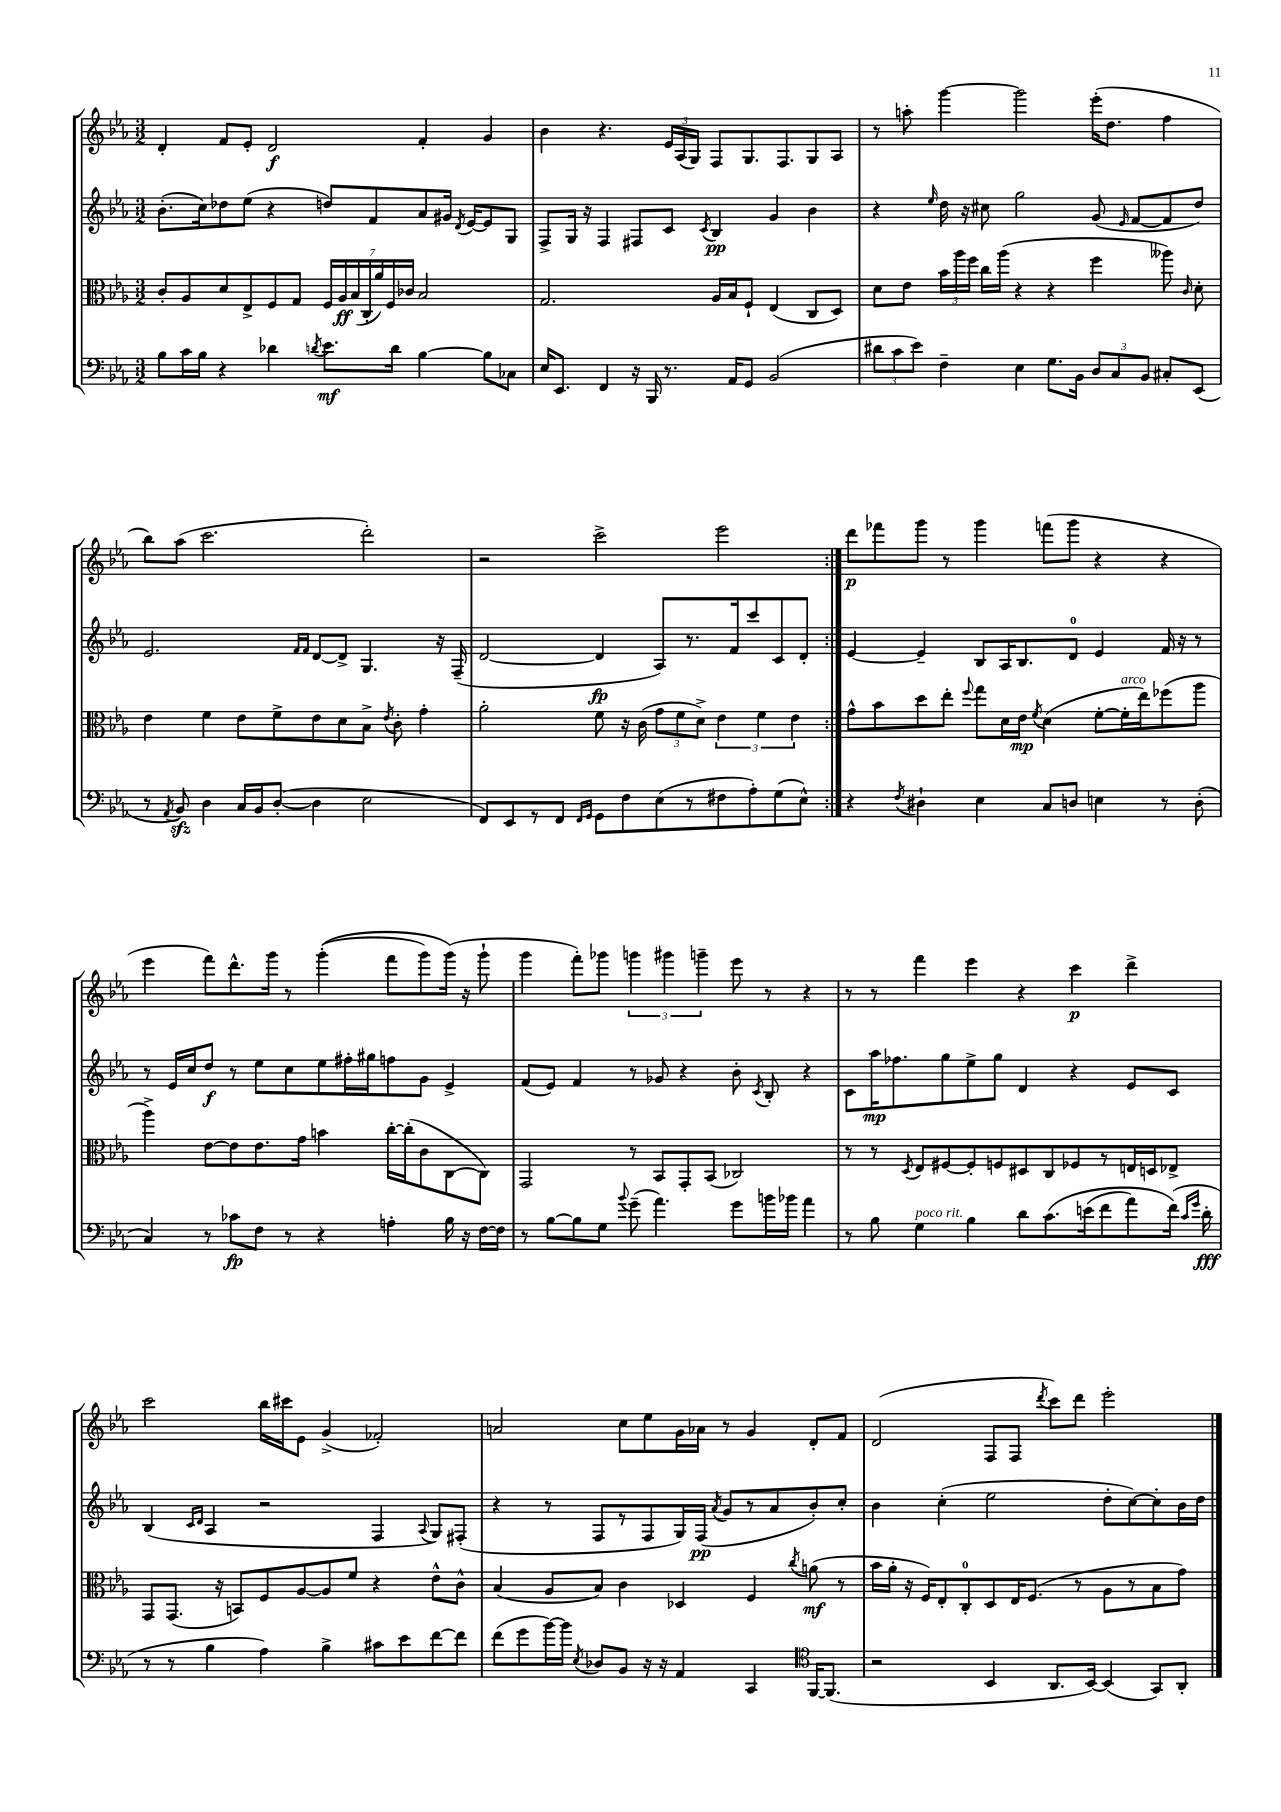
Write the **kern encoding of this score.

**kern	**kern	**kern	**kern
*staff4	*staff3	*staff2	*staff1
*clefF4	*clefC3	*clefG2	*clefG2
*k[b-e-a-]	*k[b-e-a-]	*k[b-e-a-]	*k[b-e-a-]
*M3/2	*M3/2	*M3/2	*M3/2
8B-	8c'	(8.b-'	4d'
16c	8A-	.	.
16B-	.	16cc)	.
4r	8d	8dd-	8f
.	8E-^	(8ee-	8e-'
4d-	8F	4r	2d
.	8G	.	.
8qd	.	.	.
8.e-	28F	8dd)	.
.	28A-	.	.
.	(28B-	.	.
.	28C'	.	.
.	.	8f	.
.	28a-)	.	.
.	28F	.	.
16d	.	.	.
.	28c-	.	.
[4B-	2B-	8a-	4f'
.	.	16g#	.
.	.	8qd	.
.	.	[16e-	.
8B-]	.	8e-]	4g
8C-	.	8G	.
=	=	=	=
16E-	2.G	8F^	4b-
8.EE-	.	.	.
.	.	16G	.
.	.	16r	.
4FF	.	4F	4.r
16r	.	8F#	.
16BBB-	.	.	.
8.r	.	8c	24e-
.	.	.	(24A-
.	.	.	24G)
.	.	8qc	.
.	16A-	4B-	8F
16AA-	16B-	.	.
8GG	8F`	.	8.G
(2BB-	(4E-	4g	.
.	.	.	8.F
.	8C	4b-	8G
.	8D)	.	8A-
=	=	=	=
12d#	8d	4r	8r
12c	.	.	.
.	8e-	.	8aa'
12e-)	.	.	.
.	.	16qqee-	.
4F~	24b-	16dd	[4ggg
.	24aa-	.	.
.	.	16r	.
.	24ff	.	.
.	16cc	8cc#	.
.	(16aa-	.	.
4E-	4r	2gg	2ggg]
8.G	4r	.	.
16BB-	.	.	.
12D	4ff	(8g	(16eee-'
.	.	.	8.dd
12C	.	.	.
.	.	16qqe-	.
.	.	[8f	.
12BB-	.	.	.
8C#'	8aa--)	8f]	4ff
.	16qqc	.	.
(8EE-	8d'	8dd)	.
=	=	=	=
8r	4e-	2.e-	8bb-)
8qAA-	.	.	.
8BB-)	.	.	(8aa-
4D	4f	.	2.ccc
16C	8e-	.	.
16BB-	.	.	.
([8D'	8f^	.	.
.	.	16qqf	.
.	.	16qqf	.
4D]	8e-	[8d	.
.	8d	8d^]	.
2E-	8B-^	4.G	2ddd')
.	8qe-	.	.
.	8c'	.	.
.	4g'	.	.
.	.	16r	.
.	.	(16F~	.
=	=	=	=
8FF)	2a-'	[2d	2r
8EE-	.	.	.
8r	.	.	.
8FF	.	.	.
16qqFF	.	.	.
16qqGG	.	.	.
8GG	8f	4d]	2ccc^
8F	16r	.	.
.	(16c	.	.
(8E-	12g	8A-)	.
.	12f	.	.
8r	.	8.r	.
.	12d^)	.	.
8F#	6e-	.	2eee-
.	.	16f	.
8A-')	.	8ccc	.
.	6f	.	.
(8G	.	8c	.
.	6e-	.	.
8E-^^)	.	8d'	.
=:|!	=:|!	=:|!	=:|!
4r	8g^^	[4e-	8ddd
.	8b-	.	8fff-
8qF	.	.	.
4D#`	8dd	4e-~]	8ggg
.	8ee-'	.	8r
.	8qqff	.	.
4E-	8gg	8B-	4ggg
.	16d	16A-	.
.	16e-	8.B-	.
.	8qf	.	.
8C	(4d	.	(8fff
8D	.	8d	8ggg
4E	[8f'	4e-	4r
.	16f']	.	.
.	16ee-)	.	.
8r	(8ff-	16f	4r
.	.	16r	.
(8D'	8aa-	8r	.
=	=	=	=
4C)	4aa-^)	8r	4eee-
.	.	16e-	.
.	.	16cc	.
8r	[8e-	8dd	8fff)
8c-	8e-]	8r	8.ddd^^
8F	8.e-	8ee-	.
.	.	.	16ggg
8r	.	8cc	8r
.	16g	.	.
4r	4b	8ee-	&((4ggg'
.	.	16ff#'	.
.	.	16gg#	.
4A'	[16cc'	8ff	8fff
.	(16cc']	.	.
.	8c	8g	8ggg)
16B-	[8C	4e-^	(16ggg&)
16r	.	.	16r
[16F	8C])	.	8ggg`
16F]	.	.	.
=	=	=	=
8r	2GG	(8f	4ggg
[8B-	.	8e-)	.
8B-]	.	4f	8fff')
8G	.	.	8ggg-
8qqb-	.	.	.
(8g~	8r	8r	6ggg
4.a-)	8BB-	8g-	.
.	.	.	6ggg#
.	8GG'	4r	.
.	.	.	6ggg~
.	(8BB-	.	.
8g	2C-)	8b-'	8eee-
.	.	8qc	.
16b	.	8B-'	8r
16b-	.	.	.
4a-	.	4r	4r
=	=	=	=
8r	8r	8c	8r
8B-	8r	16aa-	8r
.	.	8.ff-	.
.	8qD	.	.
4G	8E-	.	4fff
.	[8F#	8gg	.
4B-	8F#']	8ee-^	4eee-
.	8F	8gg	.
8d	8D#	4d	4r
&(8.c	8C	.	.
.	8F-	4r	4ccc
(16e	.	.	.
8f	8r	.	.
8a-)	16E	8e-	4ddd^
.	16D	.	.
(16f&)	8E-^	8c	.
16qqc	.	.	.
16qqg	.	.	.
16d'	.	.	.
=	=	=	=
8r	8GG	(4B-	2ccc
8r	(8.GG	.	.
.	.	16qqc	.
.	.	16qqd	.
4B-	.	4A-	.
.	16r	.	.
.	8BB)	.	.
4A-)	8F	2r	16bb-
.	.	.	16ccc#
.	[8A-	.	8e-
4B-^	8A-]	.	(4g^
.	8f	.	.
8c#	4r	4F	2f-')
8e-	.	.	.
.	.	8qqA-	.
[8f	8e-^^	8G)	.
8f]	8c^^	(8F#'	.
=	=	=	=
(8f	(4B-	4r	2a
8g	.	.	.
[16b-)	8A-	8r	.
16b-]	.	.	.
8qE-	.	.	.
8D-	8B-)	8F	.
8BB-	4c	8r	8cc
16r	.	8F	8ee-
16r	.	.	.
4AA-	4D-	16G)	16g
.	.	(16F	16a-
.	.	8qa-	.
.	.	8g	8r
4CC	4F	8r	4g
.	.	8a-	.
*clefC4	*	*	*
.	8qcc	.	.
[16FF	(8a	8b-')	8d'
(8.FF]	.	.	.
.	8r	8cc'	8f
=	=	=	=
2r	16b-	4b-	(2d
.	16a-'	.	.
.	16r	.	.
.	16F)	.	.
.	8E-'	(4cc'	.
.	8C'	.	.
4BB-	8D	2ee-	8F
.	16E-	.	8F
.	(8.F	.	.
.	.	.	8qddd
8.AA-	.	.	8ccc)
.	8r	.	8ddd
[16BB-)	.	.	.
(4BB-]	8A-	8dd'	2eee-'
.	8r	[8cc)	.
8GG)	8B-	8cc']	.
8AA-'	8g)	16b-	.
.	.	16dd	.
==	==	==	==
*-	*-	*-	*-
